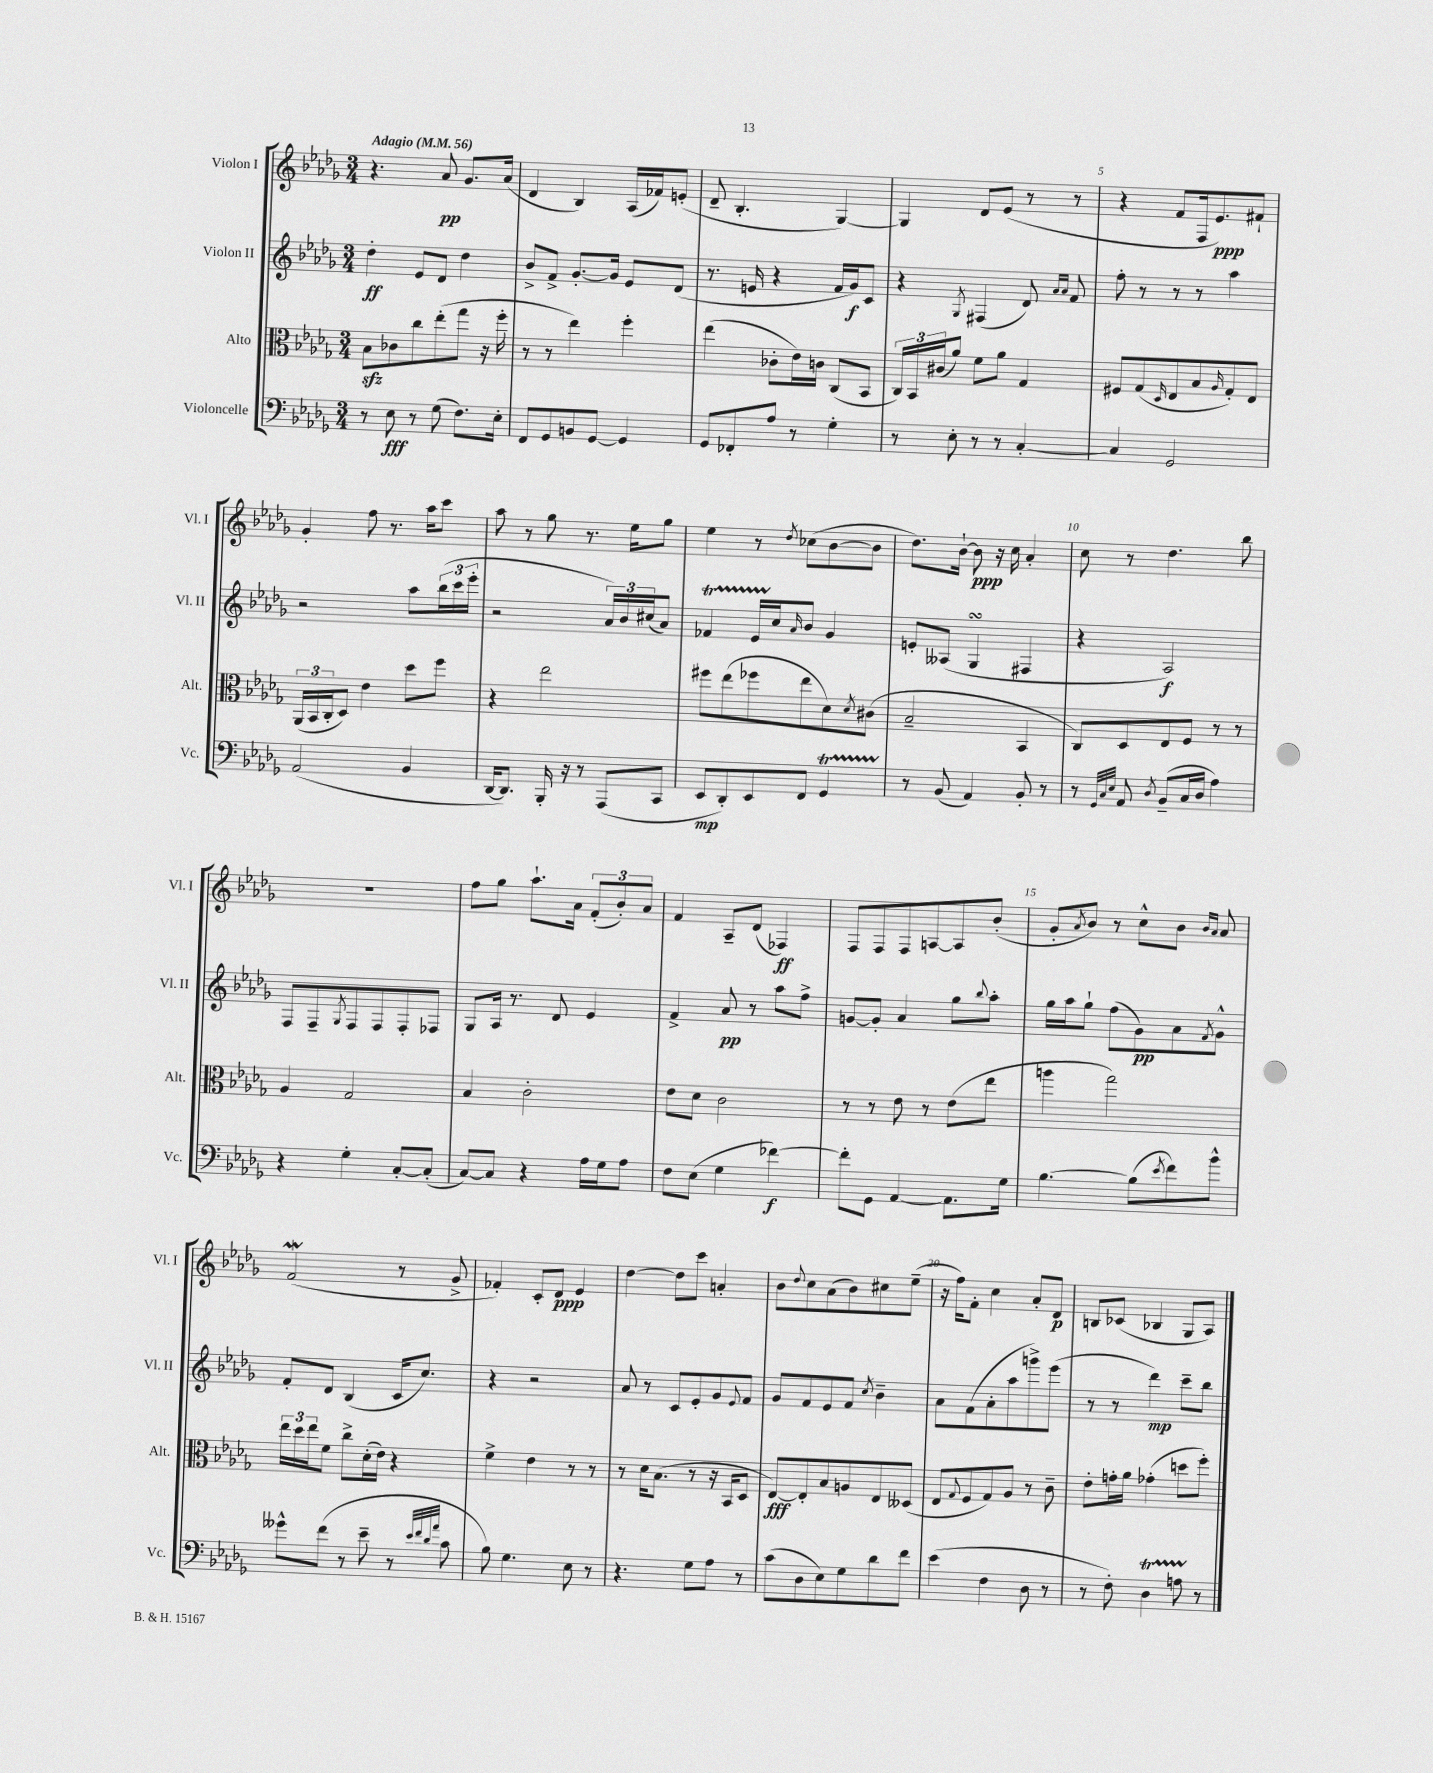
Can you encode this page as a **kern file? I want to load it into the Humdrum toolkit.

**kern	**kern	**kern	**kern
*staff4	*staff3	*staff2	*staff1
*clefF4	*clefC3	*clefG2	*clefG2
*k[b-e-a-d-g-]	*k[b-e-a-d-g-]	*k[b-e-a-d-g-]	*k[b-e-a-d-g-]
*M3/4	*M3/4	*M3/4	*M3/4
*MM56	*MM56	*MM56	*MM56
8r	8B-\L	4dd-'\	4.r
8E-\	8c-\	.	.
8r	8cc\	8e-/L	.
(8G-\	(8ee-'\	8d-/J	8a-/
8.F\L)	8gg-\J	4dd-\	8.g-/L
.	16r	.	.
16E-'\Jk	16ff'\	.	(16a-/Jk
=	=	=	=
8FF/L	8r	8b-^/L	4d-/
8GG-/	8r	8f^/J	.
8BB/	4ee-\)	[8.g-'/L	4B-/)
[8GG-/J	.	.	.
.	.	16g-/]Jk	.
4GG-/]	4ff'\	8e-/L	(16A-/LL
.	.	.	16f-/J)
.	.	(8d-/J	(8e'/J
=	=	=	=
8GG-/L	(4ee-\	8.r	8d-~/
8FF-'/	.	.	4.B-'/
.	.	16e/	.
8A-/J	8c-'\L	4r	.
8r	16e-\L)	.	.
.	16c\JJ	.	.
4G-'\	(8C/L	16f/LL	[4G-/)
.	.	16g-/J)	.
.	8BB-/J	8c/J	.
=	=	=	=
8r	24C/LL)	4r	4G-/]
.	24BB-/	.	.
.	(24c#/J	.	.
8E-'\	8a-/J)	.	.
.	.	8qG-/	.
8r	8f\L	(4F#/	8d-/L
8r	8a-\J	.	(8e-/J
[4C'/	4G-/	8d-/)	8r
.	.	16qqa-/LL	.
.	.	16qqa-/JJ	.
.	.	8f/	8r
=	=	=	=
4C/]	8F#/L	8ff'\	4r
.	(8G-/	8r	.
.	16qqD-/	.	.
2GG-/	8E-/	8r	8f/L
.	8B-/	8r	16F/k
.	.	.	8.e-/)
.	16qqA-/	.	.
.	8G-'/)	4aa-\	.
.	8E-/J	.	8f#`/J
=	=	=	=
(2AA-/	(24AA-/LL	2r	4g-'/
.	24BB-/	.	.
.	24C'/J	.	.
.	8D-/J)	.	.
.	4e-\	.	8ff\
.	.	.	8.r
4BB-/	8dd-\L	8aa-\L	.
.	.	.	16aa-\LK
.	8ff\J	(24bb-\L	8ccc\J
.	.	24ccc\	.
.	.	24eee-'\JJ	.
=	=	=	=
[16DD-/LK	4r	2r	8aa-\
8.DD-/]J)	.	.	.
.	.	.	8r
16BBB-'/	2ee-\	.	8gg-\
16r	.	.	.
8r	.	.	8.r
(8AAA-/L	.	24a-/LL)	.
.	.	24b-/	.
.	.	.	16ee-\LK
.	.	(24cc#/J	.
8CC/J	.	8a-/J)	8gg-\J
=	=	=	=
8EE-/L	8ff#\L	4f-/	4ee-\
8DD-'/)	(8ee-\	.	.
8EE-/	8ff-\	16e-/LL	8r
.	.	16cc/J	.
.	.	16qqa-/	8qdd-/
8FF/J	8ee-\	8b-/J	(8cc-\L
4GG-/	8d-\)	4g-/	[8b-\
.	8qd-/	.	.
.	(8c#\J	.	8b-\]J
=	=	=	=
8r	2B-~/	8e'/L	8.dd-\L)
(8BB-/	.	(8A--/J	.
.	.	.	[16b-`\Jk
4AA-/)	.	4G-/	8b-\]
.	.	.	16r
.	.	.	16cc\
8BB-'/	4BB-/	4F#/	4a-'/
8r	.	.	.
=	=	=	=
8r	8C/L)	4r	8cc\
32qqGG-/LLL	.	.	.
32qqC/	.	.	.
32qqE-/JJJ	.	.	.
8AA-/	8D-/	.	8r
8qD-/	.	.	.
(8BB-~/L	8E-/	2A-/)	4.dd-\
16C/L	8F/J	.	.
16D-/JJ	.	.	.
4A-\)	8r	.	.
.	8r	.	8bb-\
=	=	=	=
4r	4A-/	8F/L	2.r
.	.	8F~/	.
.	.	8qG-/	.
4G-'\	2G-/	8F/	.
.	.	8F/	.
[8C'/L	.	8F'/	.
(8C'/]J	.	8F-/J	.
=	=	=	=
[8C/L)	4B-/	8G-/L	8ff\L
8C/]J	.	16A-/Jk	8gg-\J
.	.	8.r	.
4r	2c'\	.	8.aa-`\L
.	.	8d-/	.
.	.	.	16a-\Jk
16A-\LL	.	4e-/	(12f'/L
16G-\J	.	.	.
.	.	.	12b-'/)
8A-\J	.	.	.
.	.	.	12a-/J
=	=	=	=
8F\L	8e-\L	4f^/	4f/
(8E-\J	8d-\J	.	.
4G-\	2c\	8a-/	8A-~/L
.	.	8r	(8d-/J
[4f-\)	.	8aa-\L	4F-/)
.	.	8ff^\J	.
=	=	=	=
8f-'\]L	8r	[8g/L	8F/L
8GG-\J	8r	8g'/]J	8F/
[4AA-/	8e-\	4a-/	8F/
.	8r	.	[8A/
8.AA-\]L	(8e-\L	8gg-\L	8A/]
.	.	8qqbb-/	.
.	8ee-\J	8aa-'\J	(8b-'/J
16G-\Jk	.	.	.
=	=	=	=
[4.B-\	4aa\	16gg-\LL	8g-'/L
.	.	16aa-\J	.
.	.	.	8qa-/
.	.	8gg-`\J	8b-/J)
.	2gg-\)	(8ff\L	8r
(8B-\]L	.	8g-\)	8cc^^\L
8qe-/	.	.	.
8f\)	.	8a-\	8b-\J
.	.	.	16qqb-/LL
.	.	8qf/	16qqa-/JJ
8b-^^\J	.	8g-^^\J	8a-/
=	=	=	=
8g--^^\L	24ee-\LL	8f'/L	(2f/
.	24dd-\	.	.
.	24ee-\J	.	.
(8f\J	8f\J	8d-/J	.
8r	8cc^\L	(4B-/	.
8e-~\	(16d-'\L	.	.
.	16e-\JJ)	.	.
8r	4r	16c/LK	8r
.	.	8.cc/J)	.
32qqe-/LLL	.	.	.
32qqf/	.	.	.
32qqd-/	.	.	.
32qqa-/JJJ	.	.	.
8c\	.	.	8g-^/
=	=	=	=
8B-\)	4f^\	4r	4f-'/)
4.G-\	.	.	.
.	4e-\	2r	8c'/L
.	.	.	8d-/J
8E-\	8r	.	4e-/
8r	8r	.	.
=	=	=	=
4.r	8r	8a-/	[4dd-\
.	16d-\LK	8r	.
.	(8.B-\J	.	.
.	.	8c/L	8dd-\]L
8G-\L	8r	8e-'/	8ccc\J
8A-\J	16r	8g-/	4a'/
.	16BB-/LK	.	.
.	.	8qqe-/	.
8r	8D-/J	8f/J	.
=	=	=	=
(8c\L	[8E-/L)	8g-/L	8b-\L
.	.	.	8qqdd-/
8D-\	8E-'/]	8f/	8cc\
8E-\)	8B-/	8e-/	(8a-\
8G-\	8A/	8f/J	8b-\)
.	.	8qcc/	.
8d-\	8E-/	4b-~\	8cc#\
8f\J	(8D--/J	.	(8ee-~\J
=	=	=	=
(4e-\	8E-/L	8a-\L	16r
.	.	.	16ff\LK)
.	8qqG-/	.	.
.	8F/	(8f\	8f'\J
4F\	8G-/)	8a-'\	4cc\
.	8A-/J	8aa-\	.
8D-\	8r	8ggg^\)	8a-'/L
8r	8c~\	(8eee-\J	8d-/J
=	=	=	=
8r	8e-'\L	8r	8B/L
8F'\)	16g'\L	8r	(8c-/J
.	16a-\JJ	.	.
4D-\	(4g-'\	4ddd-\)	4B-/
8A\	8dd\L	8ccc~\L	8G-/L
8r	8ff'\J)	8bb-\J	8A-/J)
==	==	==	==
*-	*-	*-	*-
